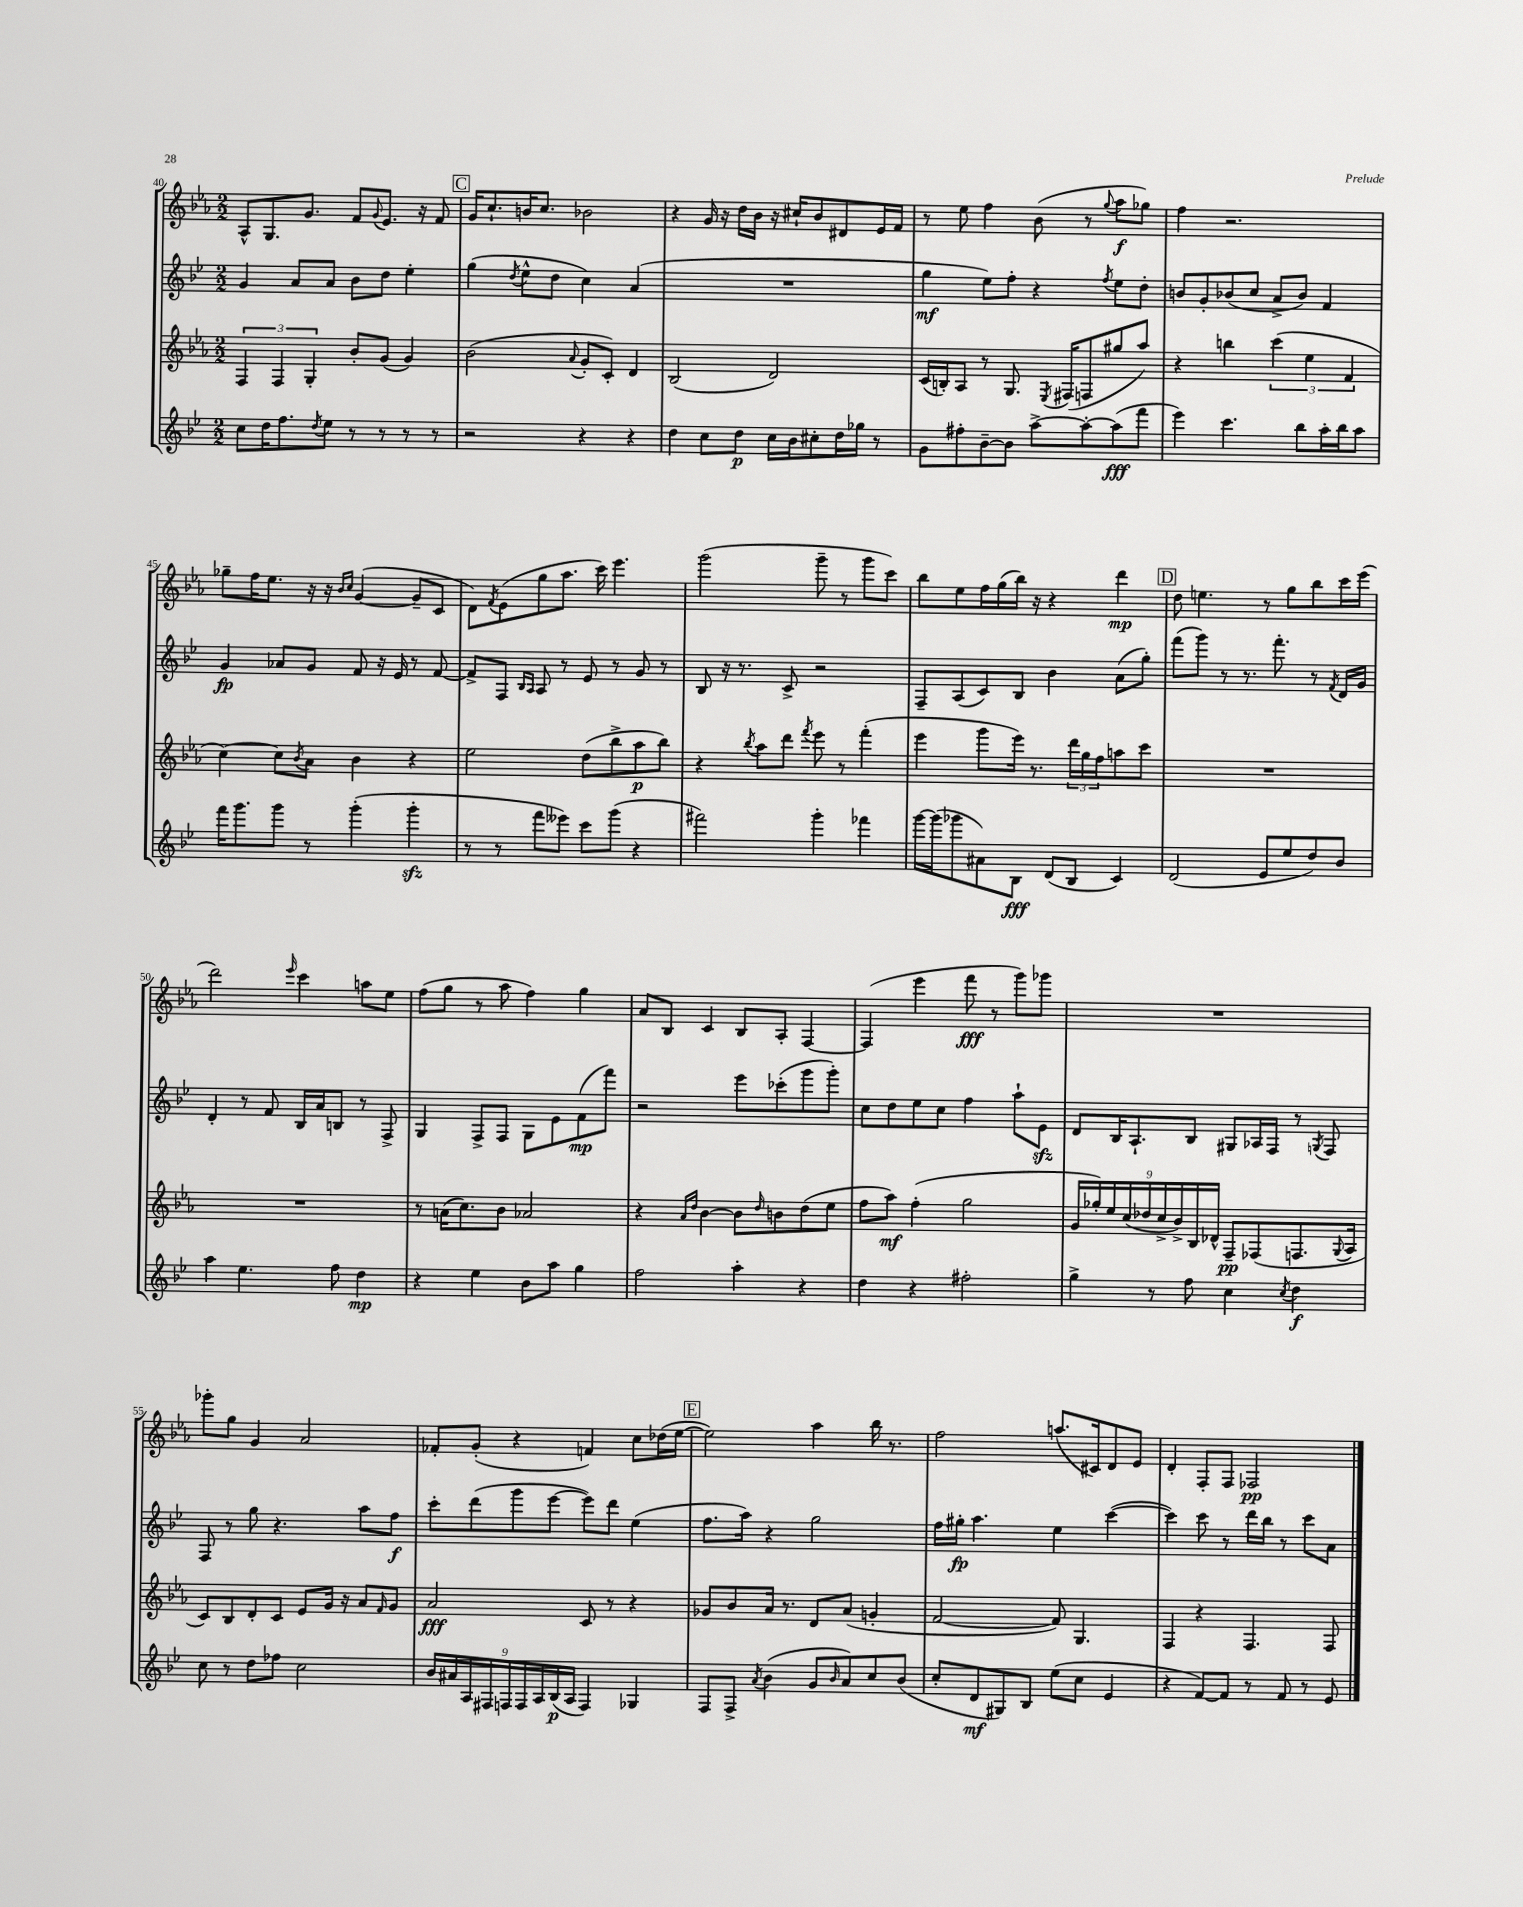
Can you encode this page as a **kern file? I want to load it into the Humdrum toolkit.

**kern	**kern	**kern	**kern
*staff4	*staff3	*staff2	*staff1
*clefG2	*clefG2	*clefG2	*clefG2
*k[b-e-]	*k[b-e-a-]	*k[b-e-]	*k[b-e-a-]
*M2/2	*M2/2	*M2/2	*M2/2
8cc	6F	4g	8A-^^
16dd	.	.	8.G
.	6F	.	.
8.ff	.	.	.
.	.	8a	.
.	.	.	8.g
.	6G'	.	.
8qdd	.	.	.
8ee-	.	8a	.
8r	8b-'	8b-	8f
.	.	.	8qqg
8r	(8g	8dd	8.e-
8r	4g)	4ee-'	.
.	.	.	16r
8r	.	.	8f
=	=	=	=
2r	(2b-	(4gg	16g
.	.	.	8.cc`
.	.	8qdd	.
.	.	8ee-^^	16b
.	.	.	8.cc
.	.	8dd	.
.	8qqa-	.	.
4r	8g'	4cc)	2b-
.	8c')	.	.
4r	4d	(4a	.
=	=	=	=
4dd	(2B-	1r	4r
8cc	.	.	16g
.	.	.	16r
8dd	.	.	16dd
.	.	.	16b-
16cc	2d)	.	16r
16b-	.	.	16cc#`
8cc#'	.	.	8b-
16dd	.	.	8d#
16gg-	.	.	.
8r	.	.	16e-
.	.	.	16f
=	=	=	=
8g	(16c	4gg	8r
.	16B')	.	.
8ff#'	8A-	.	8ee-
[8b-~	8r	8ee-)	4ff
8b-]	8.G	8ff'	.
[8aa^	.	4r	(8b-
.	8qE-	.	.
.	(16F#	.	.
8aa'_	8F	.	8r
.	.	8qff	8qqgg
(8aa]	8gg#	8ee-	8aa-
8fff	8aa-)	8dd'	8gg-)
=	=	=	=
4eee-)	4r	8b	4ff
.	.	8g'	.
4.ccc	4bb	(8b-	2.r
.	.	8cc	.
.	(6ccc	8a^	.
8bb-	.	8b-)	.
.	6ee-	.	.
16aa'	.	4f	.
16bb-	.	.	.
.	6f	.	.
8aa	.	.	.
=	=	=	=
16fff	[4cc)	4g	8gg-~
8.ggg	.	.	.
.	.	.	16ff
.	.	.	8.ee-
8ggg	8cc]	8a-	.
.	8qb-	.	.
8r	8a-	8g	16r
.	.	.	16r
.	.	.	16qqb-
.	.	.	16qqcc
(4ggg'	4b-	8f	([4g
.	.	16r	.
.	.	16e-	.
4ggg'	4r	8r	8g~]
.	.	[8f	8c
=	=	=	=
8r	2ee-	8f^]	8d)
.	.	.	8qf
8r	.	8F	(8e-
.	.	16qqB-	.
.	.	16qqA	.
8fff	.	8A	8gg
8eee--)	.	8r	8.aa-
8ccc	(8dd	8e-	.
.	.	.	16ccc)
(8ggg	8bb-^	8r	4.eee-
4r	8aa-	8g	.
.	8bb-)	8r	.
=	=	=	=
2fff#)	4r	8B-	(2ggg
.	.	16r	.
.	.	8.r	.
.	8qbb-	.	.
.	8aa-	.	.
.	8ddd	8c^	.
.	8qfff	.	.
4ggg'	8eee-	2r	8ggg~
.	8r	.	8r
4fff-	(4fff'	.	8ggg
.	.	.	8ccc)
=	=	=	=
[16ggg	4eee-	8F~	8bb-
(16ggg]	.	.	.
8ggg-	.	(8A	8ee-
8a#)	8ggg	8c)	16ff
.	.	.	(16gg
8B-	16eee-)	8B-	16bb-)
.	8.r	.	16r
(8d	.	4b-	4r
8B-	24ddd	.	.
.	24gg	.	.
.	24ff	.	.
4c)	8aa	(8a	4ddd
.	8ccc	8gg')	.
=	=	=	=
(2d	1r	(8fff	8dd
.	.	8ggg)	4.ee
.	.	8r	.
.	.	8.r	.
8e-	.	.	8r
.	.	8.fff'	.
8ee-	.	.	8gg
8dd)	.	8r	8bb-
.	.	8qf	.
8b-	.	16d	16ccc
.	.	16g	(16eee-
=	=	=	=
4aa	1r	4d'	2ddd)
4.ee-	.	8r	.
.	.	8f	.
.	.	.	16qqeee-
.	.	16B-	4ccc
.	.	16a	.
8ff	.	8B	.
4dd	.	8r	8aa
.	.	8F^	8ee-
=	=	=	=
4r	8r	4G	(8ff
.	(16a	.	8gg
.	8.cc)	.	.
4ee-	.	8F^	8r
.	8b-	8F	8aa-
8b-	2a-	8G	4ff)
8aa	.	8e-	.
4gg	.	(8f	4gg
.	.	8fff)	.
=	=	=	=
2ff	4r	2r	8a-
.	.	.	8B-
.	16qqa-	.	.
.	16qqdd	.	.
.	[4b-	.	4c
4aa'	8b-]	8eee-	8B-
.	16qqdd	.	.
.	8b	(8ccc-'	8A-'
4r	(8dd	8ggg	[4F
.	8ee-	8ggg')	.
=	=	=	=
4dd	8ff	8cc	(4F]
.	8aa-)	8dd	.
4r	(4ff'	8ee-	4eee-
.	.	8cc	.
2ff#'	2gg	4ff	8fff
.	.	.	8r
.	.	8aa`	8ggg)
.	.	8e-	8ggg-
=	=	=	=
4gg^	18g	8d	1r
.	18gg-')	.	.
.	18ee-	.	.
.	.	16B-	.
.	(18cc	.	.
.	.	8.A`	.
.	18dd-	.	.
8r	.	.	.
.	18cc^	.	.
.	18b-^)	.	.
8ff	.	8B-	.
.	18B-	.	.
.	18d-^^	.	.
4cc	8F~	8G#	.
.	(8F-	16A-	.
.	.	16F	.
8qcc	.	.	.
4dd	8.F	8r	.
.	.	8qG	.
.	.	8F	.
.	8qqG	.	.
.	16A-	.	.
=	=	=	=
8cc	8c)	8F	8ggg-'
8r	8B-	8r	8gg
8dd	8d'	8gg	4g
8ff-	8c	4.r	.
2cc	8e-	.	2a-
.	16g	.	.
.	16r	.	.
.	8a-	8aa	.
.	16qqf	.	.
.	8g	8ff	.
=	=	=	=
18b-	2a-	8ccc'	8f-'
18a#	.	.	.
18A	.	.	.
.	.	(8ddd	(8g'
18F#	.	.	.
18F	.	.	.
.	.	8ggg	4r
18F	.	.	.
18A	.	.	.
.	.	[8eee-	.
(18B-	.	.	.
18A	.	.	.
4F)	8c	8eee-])	4f)
.	8r	8ddd	.
4G-	4r	(4ee-	8cc
.	.	.	(16dd-
.	.	.	[16ee-
=	=	=	=
8F	8g-	8.ff	2ee-])
8F^	8b-	.	.
.	.	16aa)	.
8qa	.	.	.
(4b-	16a-	4r	.
.	8.r	.	.
8g	8d	2gg	4aa-
16qqb-	.	.	.
8a)	(8a-	.	.
8cc	4g'	.	16bb-
.	.	.	8.r
(8b-	.	.	.
=	=	=	=
8cc'	[2f	16ff	2ff
.	.	16gg#'	.
8d	.	4.aa	.
8G#)	.	.	.
8B-	.	.	.
(8ee-	8f])	4ee-	(8.aa
8cc	4.G	.	.
.	.	.	16c#)
4e-	.	([4ccc	8d
.	.	.	8e-
=	=	=	=
4r	4F	4ccc])	4d'
[8f)	4r	8ccc	8F'
8f]	.	8r	8F
8r	4.F	16ddd	2F-
.	.	16bb-	.
8f	.	8r	.
8r	.	8ccc	.
8e-	8F	8a	.
==	==	==	==
*-	*-	*-	*-
